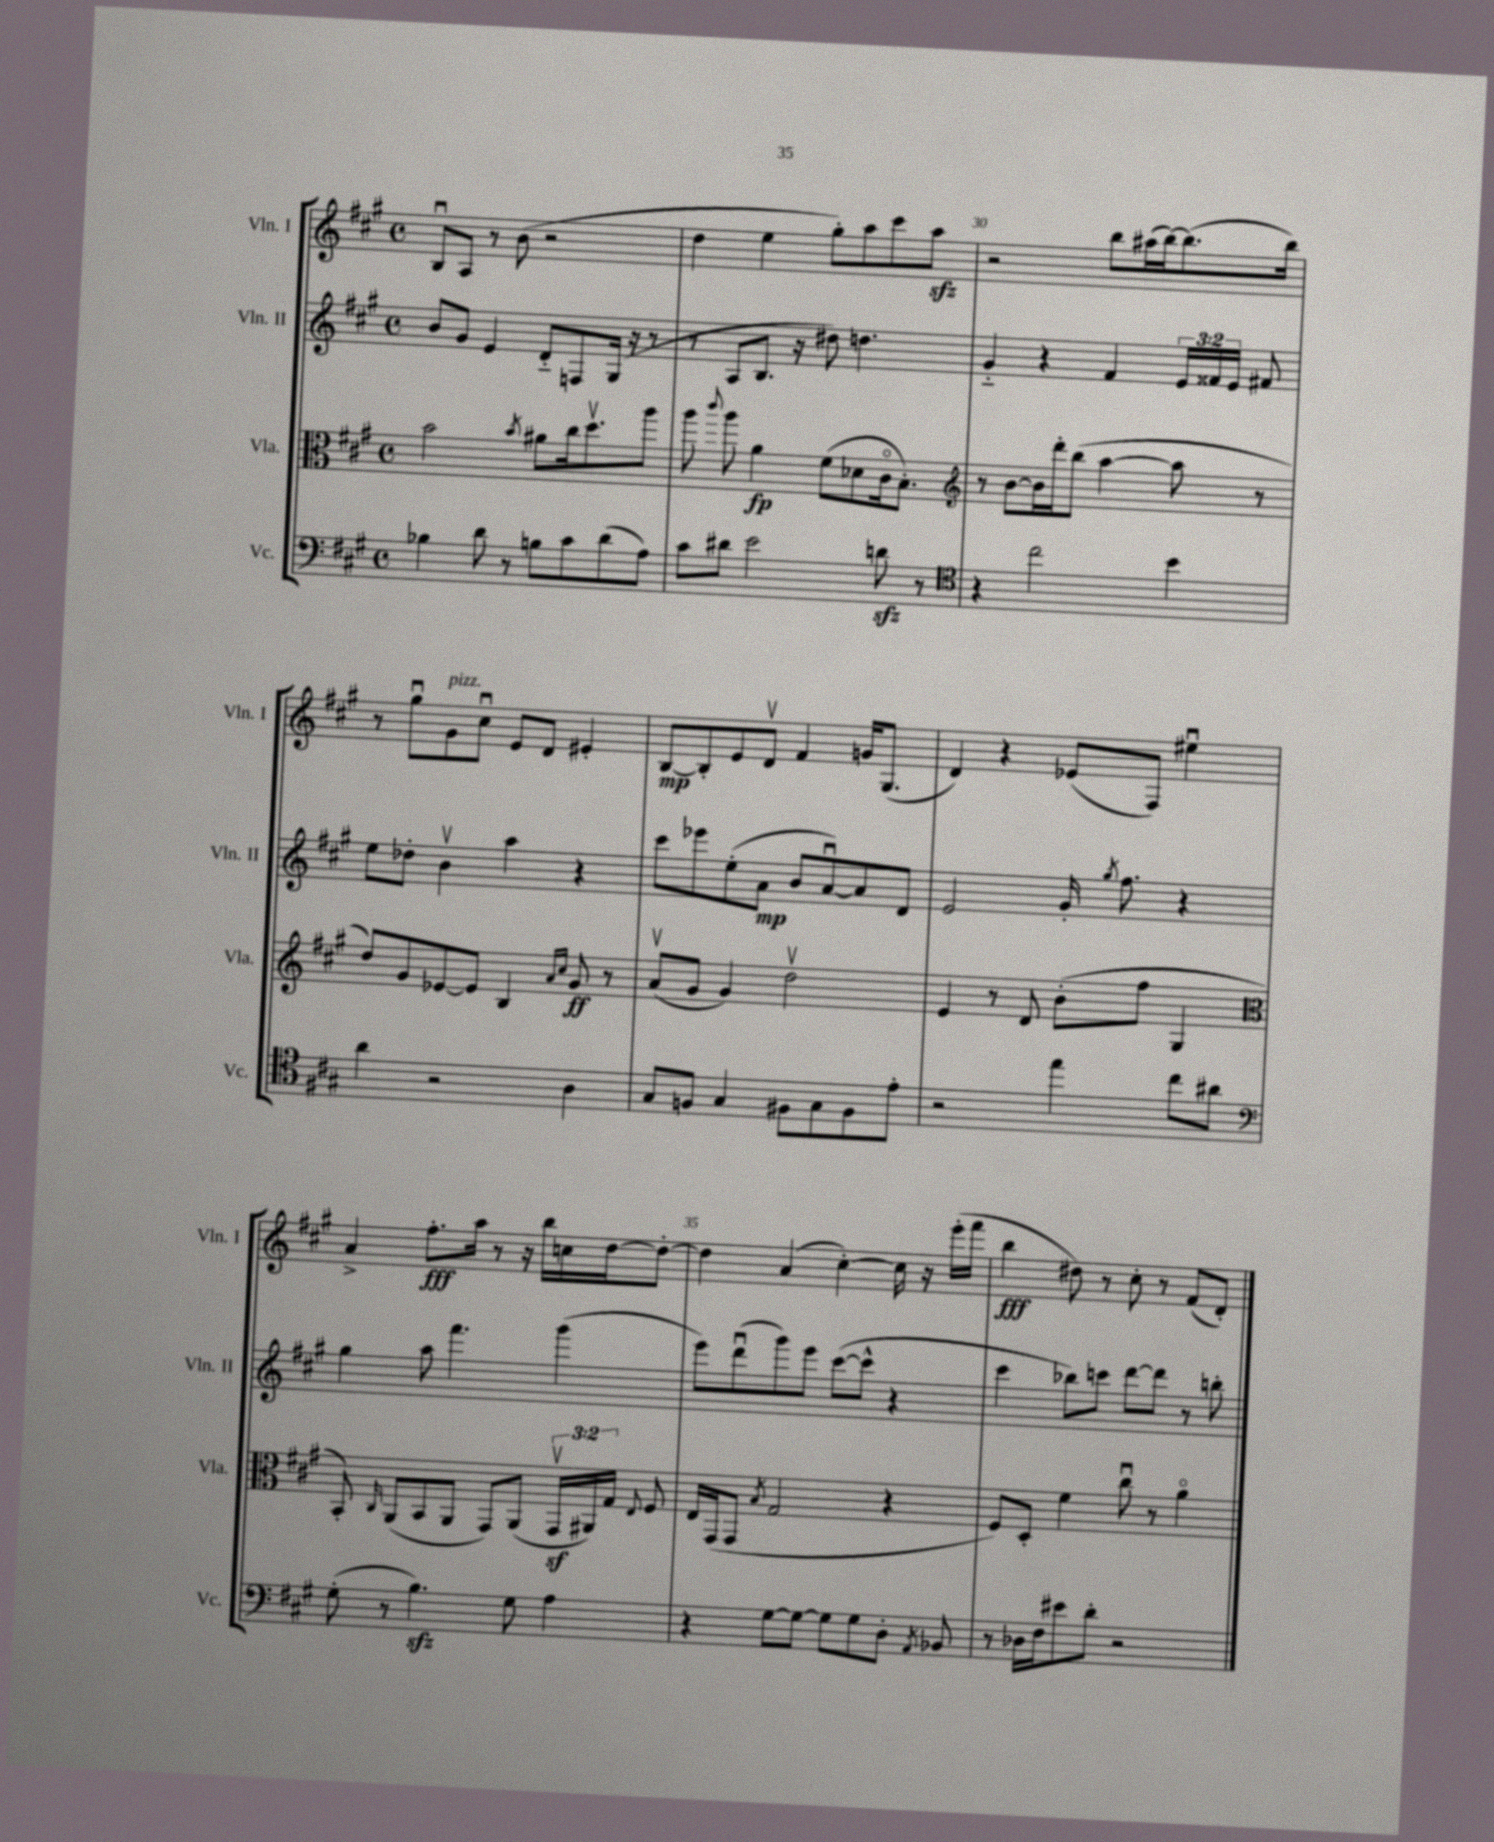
<<
\new StaffGroup <<
\new Staff = "s0" \with { instrumentName = "Vln. I" shortInstrumentName = "Vln. I" } {
    \clef treble \key a \major \defaultTimeSignature \time 4/4
    \autoBeamOff b8[\downbow a8] r8 b'8( r2 |
    d''4 e''4 gis''8[-.) a''8 cis'''8 a''8]\sfz |
    r2 b''8[ ais''16( b''16~) b''8.( b''16]) |
    r8 gis''8[\downbow gis'8^\markup { \italic "pizz." } cis''8]\downbow e'8[ d'8] eis'4-. |
    b8[~\mp b8-. e'8 d'8]\upbow fis'4 g'16[ gis8.]( |
    d'4) r4 ees'8[( fis8]) eis''4\downbow |
    a'4-> fis''8.[-.\fff a''16] r8 r16 b''16[ c''16 d''16~ d''8]~-. |
    d''4 a'4( cis''4~-.) cis''16 r16 e'''16[-.( fis'''16] |
    b''4\fff dis''8) r8 cis''8-. r8 fis'8[( d'8]-.) \bar "|." |
}
\new Staff = "s1" \with { instrumentName = "Vln. II" shortInstrumentName = "Vln. II" } {
    \clef treble \key a \major \defaultTimeSignature \time 4/4 \override Staff.TupletNumber.text = #tuplet-number::calc-fraction-text
    \autoBeamOff b'8[ gis'8] e'4 d'8[-_ f8 gis16]( r16 r8 |
    r8 a8[ b8.] r16 dis''8) d''4. |
    gis'4-_ r4 fis'4 \tuplet 3/2 { e'16[ fisis'16 e'16] } fis'8 |
    e''8[ des''8]-. b'4\upbow a''4 r4 |
    cis'''8[ ees'''8 e''8-.( a'8]\mp b'8[ a'8~\downbow) a'8 d'8] |
    e'2 gis'16-. \acciaccatura { gis''8 } fis''8. r4 |
    gis''4 a''8 fis'''4. gis'''4( |
    e'''8[) d'''8\downbow( gis'''8) e'''8] cis'''8[~( cis'''8]-^ r4 |
    cis'''4 bes''8[) c'''8] d'''8[~ d'''8] r8 b''8-. \bar "|." |
}
\new Staff = "s2" \with { instrumentName = "Vla." shortInstrumentName = "Vla." } {
    \clef alto \key a \major \defaultTimeSignature \time 4/4 \override Staff.TupletNumber.text = #tuplet-number::calc-fraction-text
    \autoBeamOff b'2 \acciaccatura { b'8 } ais'8[ cis''16 d''8.\upbow a''8] |
    a''8 \appoggiatura { cis'''8 } a''8 a'4\fp fis'8[( des'8 cis'16\flageolet b8.]-.) |
    \clef treble r8 b'8[~ b'16 d'''16-. b''8]( a''4~ a''8 r8 |
    d''8[) gis'8 ees'8~ ees'8] b4 \grace { a'16[ cis''16] } gis'8\ff r8 |
    a'8[\upbow( gis'8] gis'4) d''2\upbow |
    e'4 r8 d'8 b'8[-.( fis''8] gis4 |
    \clef alto b,8-.) \grace { cis16 } a,8[( b,8 a,8] gis,8[) a,8]( \tuplet 3/2 { gis,16[\upbow\sf ais,16) gis16] } \appoggiatura { e8 } fis8 |
    e16[ gis,16( gis,8] \acciaccatura { b8 } gis2 r4 |
    fis8[) d8]-. fis'4 cis''8\downbow r8 a'4\flageolet \bar "|." |
}
\new Staff = "s3" \with { instrumentName = "Vc." shortInstrumentName = "Vc." } {
    \clef bass \key a \major \defaultTimeSignature \time 4/4
    \autoBeamOff bes4 d'8 r8 b8[ cis'8 d'8( a8]) |
    cis'8[ dis'8] e'2 d'8\sfz r8 |
    \clef tenor r4 cis''2 b'4 |
    a'4 r2 a4 |
    gis8[ f8] gis4 fis8[ gis8 fis8 e'8]-. |
    r2 e''4 cis''8[ ais'8] |
    \clef bass gis8-.( r8 b4.\sfz) gis8 a4 |
    r4 gis8[~ gis8]~ gis8[ gis8 d8]-. \acciaccatura { a,8 } bes,8 |
    r8 des16[ fis16 eis'8 d'8]-. r2 \bar "|." |
}
>>
>>
\layout { \context { \Score currentBarNumber = #28 \override BarNumber.break-visibility = ##(#f #t #t) barNumberVisibility = #(every-nth-bar-number-visible 5) } }
